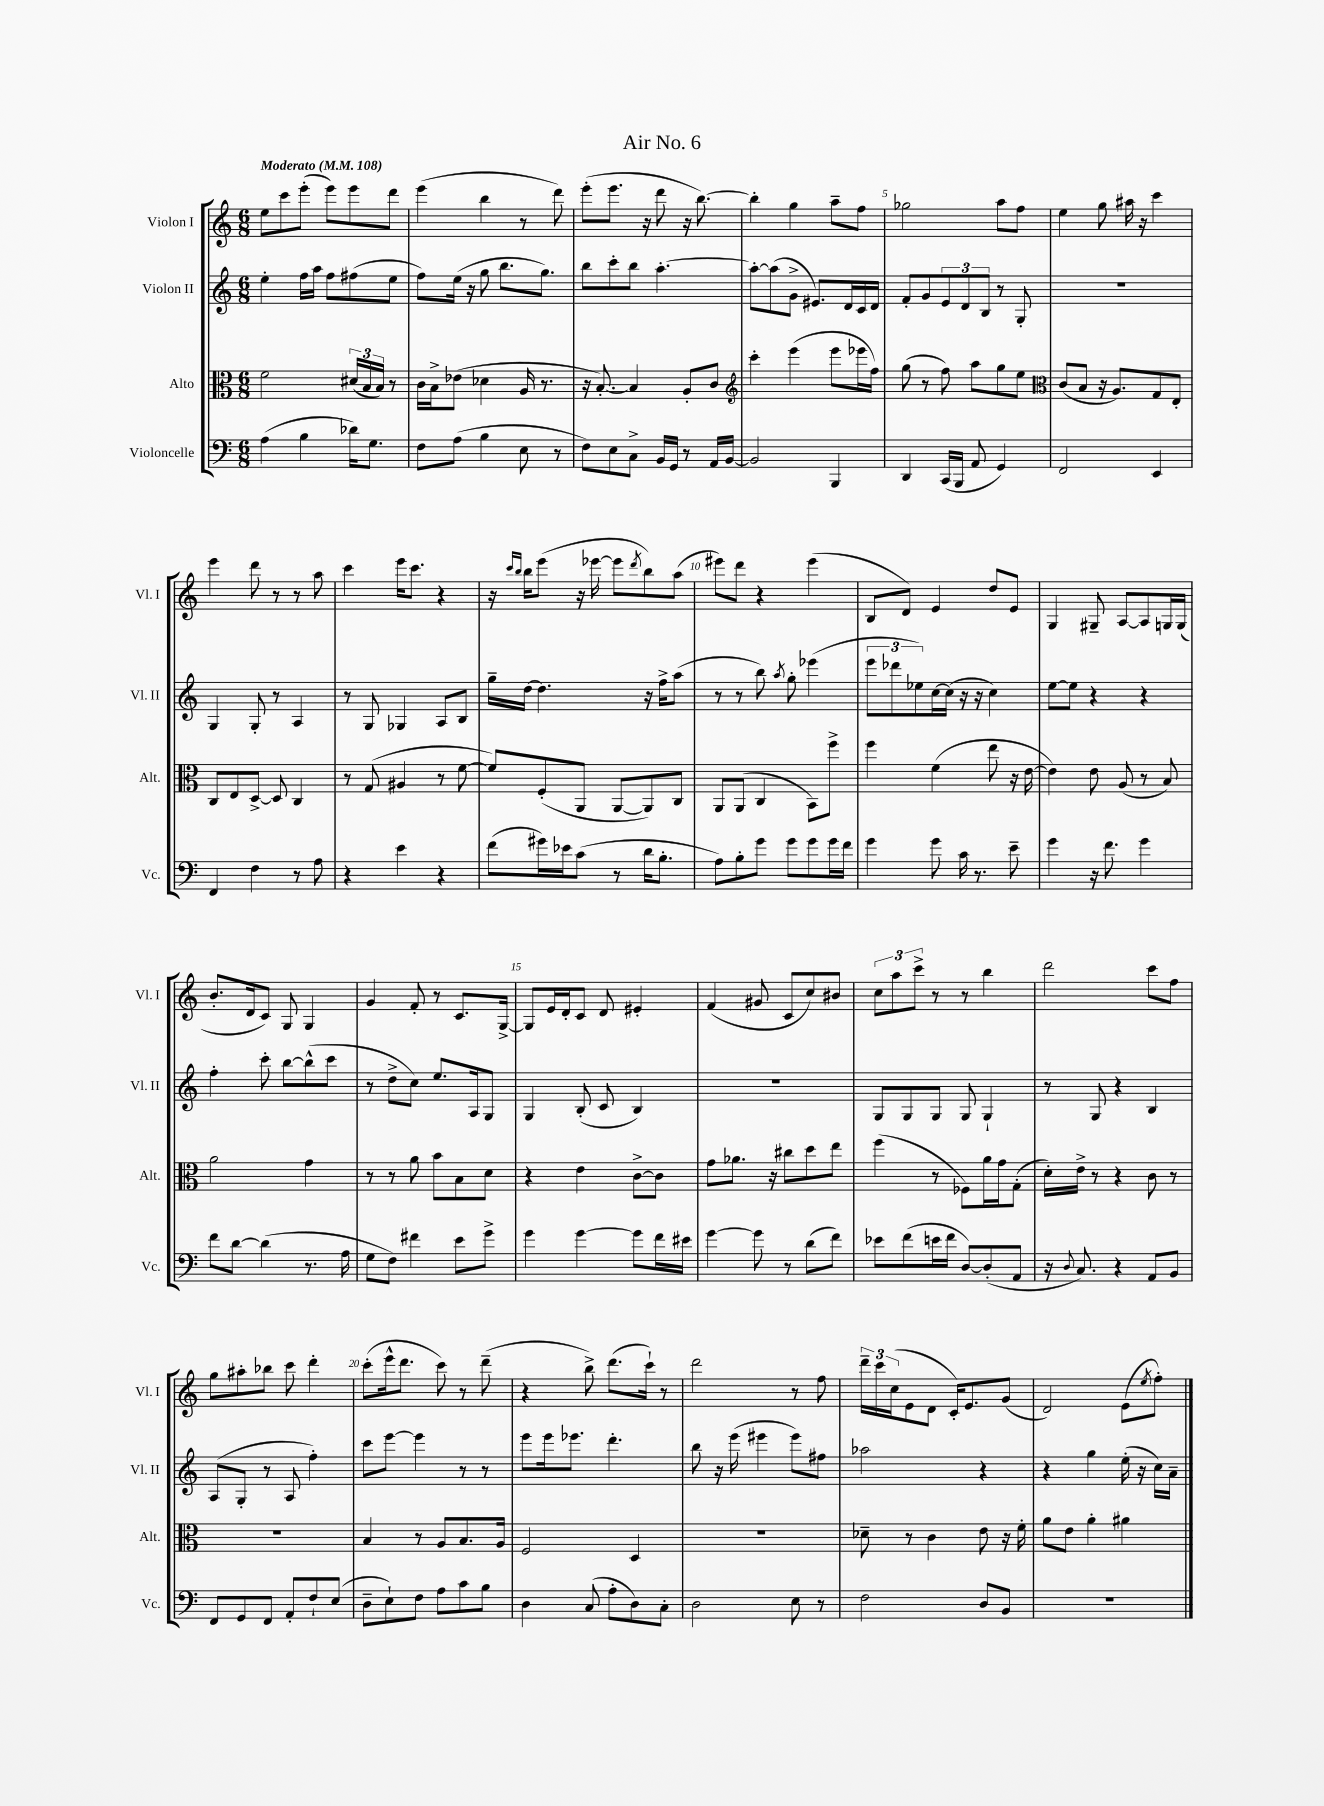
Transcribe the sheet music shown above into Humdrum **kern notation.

**kern	**kern	**kern	**kern
*staff4	*staff3	*staff2	*staff1
*clefF4	*clefC3	*clefG2	*clefG2
*k[]	*k[]	*k[]	*k[]
*M6/8	*M6/8	*M6/8	*M6/8
*MM108	*MM108	*MM108	*MM108
(4A	2f	4ee'	8ee
.	.	.	8ccc
4B	.	16ff	(8eee'
.	.	16aa	.
.	.	8ff	8eee)
16d-)	(24d#	(8ff#	8eee
.	24B	.	.
8.G	.	.	.
.	24B)	.	.
.	8r	8ee	8ddd
=	=	=	=
8F	16c	8ff)	(4eee
.	16B^	.	.
(8A	(8e-	(16ee	.
.	.	16r	.
4B	4d-	8gg	4bb
.	.	8.bb	.
8E	16A	.	8r
.	8.r	8.gg)	.
8r	.	.	8ddd)
=	=	=	=
8F)	16r	8bb	(8eee'
.	[8.B')	.	.
8E	.	8ccc'	8.eee
8C^	4B]	8bb	.
.	.	.	16r
16BB	.	[4.aa'	8ddd
16GG	.	.	.
8r	8A'	.	16r
.	.	.	[8.bb)
16AA	8c	.	.
[16BB	.	.	.
=	=	=	=
*	*clefG2	*	*
2BB]	4ccc'	8aa'_	4bb']
.	.	(8aa]	.
.	(4eee	8g^	4gg
.	.	8.e#)	.
4BBB	8eee	.	8aa~
.	.	16d	.
.	16eee-	16c	8ff
.	16ff)	16d	.
=	=	=	=
4DD	(8gg	8f'	2gg-
.	8r	8g	.
(16CC	8ff)	12e	.
16BBB	.	.	.
.	.	12d	.
8AA	8aa	.	.
.	.	12B	.
4GG)	8gg	8r	8aa
.	8ee	8G'	8ff
=	=	=	=
*	*clefC3	*	*
2FF	(8c	2.r	4ee
.	8B	.	.
.	16r	.	8gg
.	8.A)	.	.
.	.	.	16aa#
.	.	.	16r
4EE	8G	.	4ccc
.	8E'	.	.
=	=	=	=
4FF	8C	4G	4eee
.	8E	.	.
4F	[8D^	8G'	8ddd
.	8D]	8r	8r
8r	4C	4A	8r
8A	.	.	8aa
=	=	=	=
4r	8r	8r	4ccc
.	(8G	8G	.
4e	4A#	4G-	16eee
.	.	.	8.ccc
4r	8r	8A	4r
.	[8f	8B	.
=	=	=	=
(8f	8f])	16gg~	16r
.	.	.	16qqccc
.	.	.	16qqbb
.	.	[16dd	16bb
16g#)	(8F'	4.dd]	(8eee
16e-	.	.	.
(8c	8AA	.	16r
.	.	.	[16eee-
8r	[8AA	.	8eee-]
.	.	.	8qddd
16d	8AA])	16r	8bb)
8.B'	.	16ff^	.
.	8C	(8aa	(8aa
=	=	=	=
8A)	8AA	8r	8eee#)
8B'	(8AA	8r	8ddd
8g	4C	8bb)	4r
.	.	8qaa	.
8g	.	8gg'	.
8g	8BB)	(4eee-	(4eee#
16g	8ff^	.	.
16f	.	.	.
=	=	=	=
4g	4ff	12eee	8B
.	.	12ddd-	.
.	.	.	8d)
.	.	12ee-)	.
8g	(4f	[16cc	4e
.	.	(16cc]	.
16c	.	16r	.
8.r	.	16r	.
.	8ee	4cc)	8dd
8e~	16r	.	8e
.	[16e	.	.
=	=	=	=
4g	4e])	[8ee	4G
.	.	8ee]	.
16r	8e	4r	8G#~
8.f	.	.	.
.	(8A	.	[8A
4g	8r	4r	8A]
.	8B)	.	16G
.	.	.	(16G
=	=	=	=
8f	2a	4ff'	8.b'
[8d	.	.	.
.	.	.	16d
(4d]	.	8ccc'	8c)
.	.	[8bb	8G
8.r	4g	(8bb^^]	4G
.	.	8ccc	.
16A	.	.	.
=	=	=	=
8G	8r	8r	4g
8F)	8r	8dd^	.
4f#	8a	8cc)	8f'
.	8b	8.ee	8r
8e	8B	.	8.c
.	.	16A	.
8g^	8d	8G	.
.	.	.	[16G^
=	=	=	=
4g	4r	4G	8G]
.	.	.	16e
.	.	.	16d'
[4g	4e	(8B'	8c
.	.	8c	8d
8g]	[8c^	4B)	4e#'
16f	8c]	.	.
16e#	.	.	.
=	=	=	=
[4g	8g	2.r	(4f
.	8.a-	.	.
8g]	.	.	8g#
.	16r	.	.
8r	8cc#	.	8c
(8d	8dd	.	8cc)
8f)	8ee	.	8b#
=	=	=	=
8e-	(4ff	8G	12cc
.	.	.	12aa
(8f	.	8G	.
.	.	.	12ccc^
16e	8r	8G	8r
16f	.	.	.
[8D)	8F-)	8G	8r
(8D']	16a	4G`	4bb
.	16g	.	.
8AA	(8G'	.	.
=	=	=	=
16r	16d')	8r	2ddd
8qqD	.	.	.
8.C)	16e^	.	.
.	8r	8G	.
4r	4r	4r	.
8AA	8c	4B	8ccc
8BB	8r	.	8ff
=	=	=	=
8FF	2.r	(8A	8gg
8GG	.	8G'	8aa#'
8FF	.	8r	8bb-
8AA'	.	8A	8ccc
8F`	.	4ff')	4ddd'
(8E	.	.	.
=	=	=	=
8D~	4B	8ccc	(8ccc'
8E`)	.	[8eee	16eee^^
.	.	.	8.ddd
8F	8r	4eee]	.
8A	8A	.	8ccc)
8c	8.B	8r	8r
8B	.	8r	(8ddd~
.	16A	.	.
=	=	=	=
4D	2F	8eee	4r
.	.	16eee	.
.	.	8.eee-	.
(8C	.	.	8bb^)
8A'	.	4.ddd'	(8.ddd
8D)	4D	.	.
.	.	.	16ccc`)
8C'	.	.	8r
=	=	=	=
2D	2.r	8bb	2ddd
.	.	16r	.
.	.	(16eee	.
.	.	4eee#	.
8E	.	8eee#)	8r
8r	.	8ff#	8ff
=	=	=	=
2F	8d-~	2aa-	24ddd~
.	.	.	24ccc
.	.	.	(24cc
.	8r	.	8e
.	4c	.	8d
.	.	.	16c')
.	.	.	8.e
8D	8e	4r	.
8BB	16r	.	(8g
.	16f'	.	.
=	=	=	=
2.r	8a	4r	2d)
.	8e	.	.
.	4a'	4gg	.
.	4a#	(16ee'	(8e
.	.	16r	.
.	.	.	8qee
.	.	16cc)	8ff')
.	.	16a~	.
==	==	==	==
*-	*-	*-	*-
